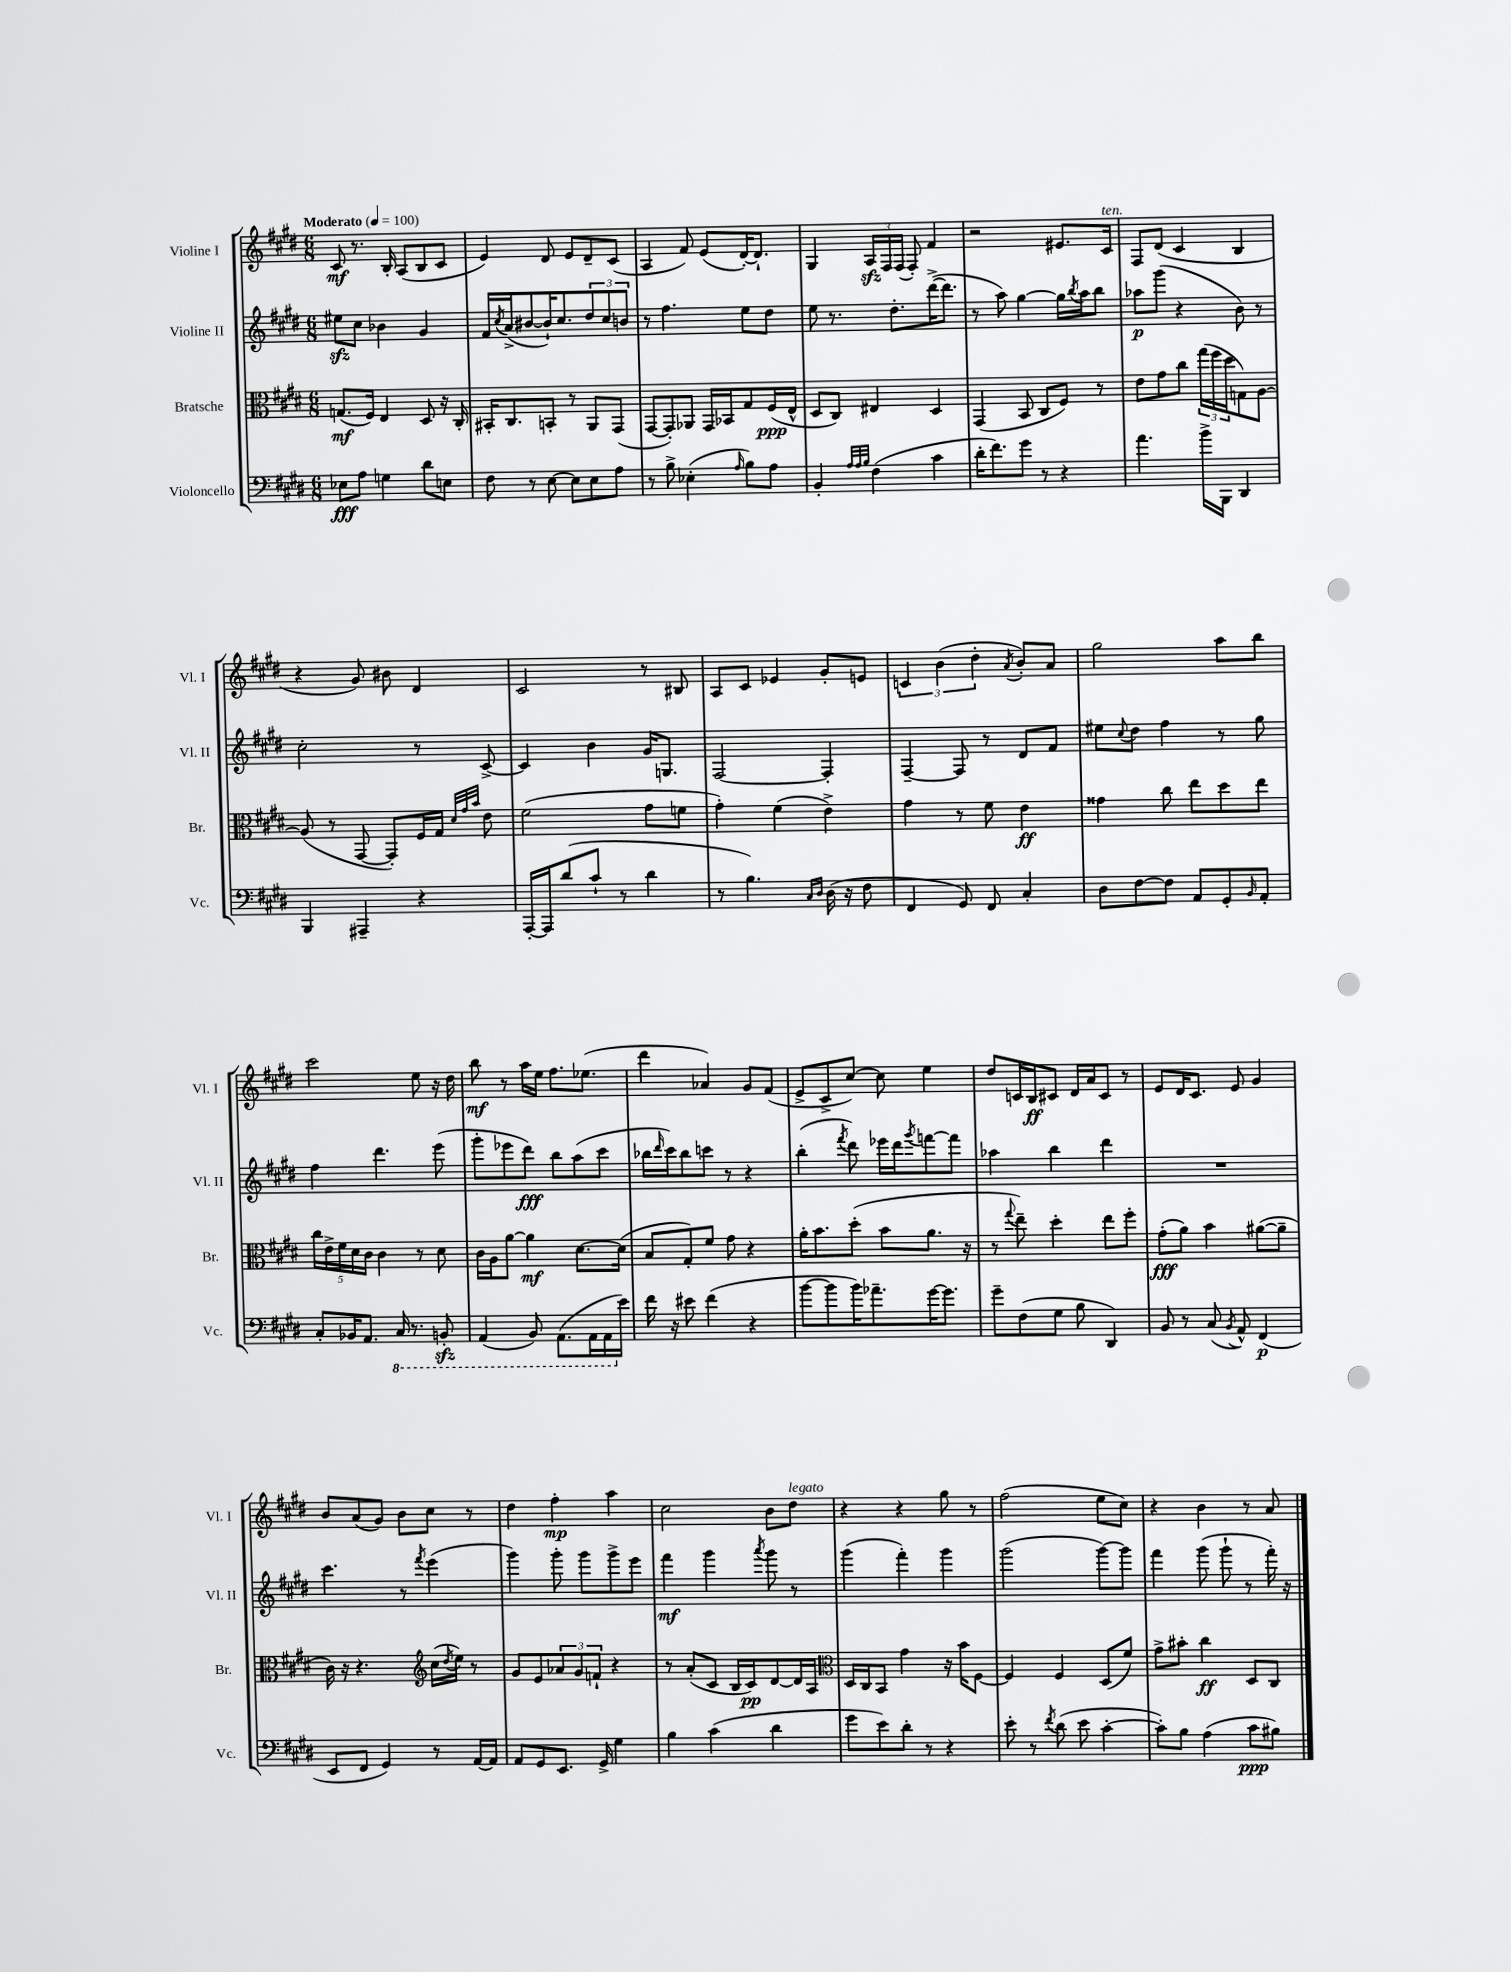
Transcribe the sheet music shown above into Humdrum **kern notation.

**kern	**dynam	**kern	**dynam	**kern	**dynam	**kern	**dynam
*part4	*part4	*part3	*part3	*part2	*part2	*part1	*part1
*staff4	*staff4	*staff3	*staff3	*staff2	*staff2	*staff1	*staff1
*I"Violoncello	*	*I"Bratsche	*	*I"Violine II	*	*I"Violine I	*
*I'Vc.	*	*I'Br.	*	*I'Vl. II	*	*I'Vl. I	*
*clefF4	*	*clefC3	*	*clefG2	*	*clefG2	*
*k[f#c#g#d#]	*	*k[f#c#g#d#]	*	*k[f#c#g#d#]	*	*k[f#c#g#d#]	*
*M6/8	*	*M6/8	*	*M6/8	*	*M6/8	*
*MM100	*	*MM100	*	*MM100	*	*MM100	*
=1	=1	=1	=1	=1	=1	=1	=1
!	!	!	!	!	!	!LO:TX:a:B:t=Moderato	!
8E-X\L	fff	(8.Gn/L	mf	8ee#Xzz\L	.	8c#/	mf
8A\J	.	.	.	8cc#\J	.	8.r	.
.	.	16F#/Jk)	.	.	.	.	.
4Gn\	.	4E/	.	4b-X\	.	.	.
.	.	.	.	.	.	16B'/	.
.	.	.	.	.	.	(8A/L	.
8d#\L	.	8D#/	.	4g#/	.	8B/	.
8En\J	.	16r	.	.	.	8c#/J	.
.	.	16C#'/	.	.	.	.	.
=2	=2	=2	=2	=2	=2	=2	=2
8F#\	.	16BB#X'/KL	.	16f#/LL	.	4e/)	.
.	.	.	.	8qcc#/	.	.	.
.	.	8.C#/	.	(16a^/J	.	.	.
8r	.	.	.	[8b#X/	.	.	.
[8E\	.	8BBn'/J	.	16b#`/K])	.	8d#/	.
.	.	.	.	8.cc#/	.	.	.
8E\L]	.	8r	.	.	.	8e/L	.
8E\	.	8AA/L	.	12dd#/	.	8d#~/	.
.	.	.	.	12cc#/	.	.	.
8A\J	.	(8GG#/J	.	.	.	(8c#/J	.
.	.	.	.	12bn/J	.	.	.
=3	=3	=3	=3	=3	=3	=3	=3
8r	.	[8GG#/L	.	8r	.	4A/	.
8B^\	.	8GG#'/])	.	4.ff#\	.	.	.
(4E-X'\	.	8AA-X/J	.	.	.	8f#/)	.
.	.	16GG#/LL	.	.	.	(8e/L	.
.	.	16BB-X/J	.	.	.	.	.
16qqA/	.	.	.	.	.	.	.
8B\L)	.	8G#/	.	8ee\L	.	[16d#'/K)	.
.	.	.	.	.	.	8.d#`/J]	.
8A\J	.	(16F#/L	ppp	8dd#\J	.	.	.
.	.	16E^^/JJ	.	.	.	.	.
=4	=4	=4	=4	=4	=4	=4	=4
4BB'/	.	8D#/L	.	8ee\	.	4G#/	.
.	.	8C#/J)	.	8.r	.	.	.
32qqA/LLL	.	.	.	.	.	.	.
32qqA/	.	.	.	.	.	.	.
32qqB/JJJ	.	.	.	.	.	.	.
(4F#\	.	4E#X/	.	.	.	24Azz/LL	.
.	.	.	.	.	.	24F#/	.
.	.	.	.	8.dd#'\L	.	.	.
.	.	.	.	.	.	(24F#/JJ	.
.	.	.	.	.	.	8F#'/)	.
4c#\	.	4D#/	.	([16ddd#^\K	.	4f#/	.
.	.	.	.	8.ddd#\J]	.	.	.
=5	=5	=5	=5	=5	=5	=5	=5
16d#'\KL	.	(4GG#/	.	8r	.	2r	.
8.f#\)	.	.	.	.	.	.	.
.	.	.	.	8aa\)	.	.	.
8g#\J	.	8BB/	.	[4gg#\	.	.	.
8r	.	8C#/L	.	.	.	.	.
4r	.	8F#/J)	.	16gg#\LL]	.	8.e#X/L	.
.	.	.	.	8qbb/	.	.	.
.	.	.	.	16aa\J	.	.	.
.	.	8r	.	8bb\J	.	.	.
!	!	!	!	!	!	!LO:TX:a:i:t=ten.	!
.	.	.	.	.	.	16c#/Jk	.
=6	=6	=6	=6	=6	=6	=6	=6
4.a\	.	8e\L	.	8aa-X\L	p	8F#/L	.
.	.	8g#\	.	(8ggg#\J	.	(8d#/J	.
.	.	8cc#\J	.	4r	.	4c#/	.
16b^\LL	.	(24gg#\LL	.	.	.	.	.
.	.	24ff#\	.	.	.	.	.
16BBB\JJ	.	.	.	.	.	.	.
.	.	24dd#\J	.	.	.	.	.
4DD#/	.	8Gn\)	.	8b\)	.	4B/	.
.	.	[8A\J	.	8r	.	.	.
!!LO:LB:g=z
=7	=7	=7	=7	=7	=7	=7	=7
4BBB/	.	(8A/]	.	2cc#'\	.	4r	.
.	.	8r	.	.	.	.	.
4AAA#X~/	.	[8GG#/	.	.	.	8g#/)	.
.	.	8GG#'/L])	.	.	.	8b#X\	.
4r	.	16F#/L	.	8r	.	4d#/	.
.	.	16G#/JJ	.	.	.	.	.
.	.	32qqd#/LLL	.	.	.	.	.
.	.	32qqg#/	.	.	.	.	.
.	.	32qqb/JJJ	.	.	.	.	.
.	.	8e\	.	[8c#^/	.	.	.
=8	=8	=8	=8	=8	=8	=8	=8
[16AAA'/LL	.	(2f#\	.	4c#/]	.	2c#/	.
16AAA/J]	.	.	.	.	.	.	.
(8d#/	.	.	.	.	.	.	.
8c#`/J	.	.	.	4b\	.	.	.
8r	.	.	.	.	.	.	.
4d#\	.	8g#\L	.	16g#/KL	.	8r	.
.	.	.	.	8.Gn/J	.	.	.
.	.	8fn\J	.	.	.	8B#X/	.
=9	=9	=9	=9	=9	=9	=9	=9
8r	.	4g#'\)	.	[2F#/	.	8A/L	.
4.B\)	.	.	.	.	.	8c#/J	.
.	.	(4f#\	.	.	.	4e-X/	.
16qqC#/LL	.	.	.	.	.	.	.
16qqD#/JJ	.	.	.	.	.	.	.
(16D#\	.	4e^\)	.	4F#'/]	.	8g#'/L	.
16r	.	.	.	.	.	.	.
8F#\	.	.	.	.	.	8en/J	.
=10	=10	=10	=10	=10	=10	=10	=10
4FF#/	.	4g#\	.	[4F#~/	.	6cn/	.
.	.	.	.	.	.	(6b\	.
8GG#/)	.	8r	.	8F#/]	.	.	.
.	.	.	.	.	.	6dd#'\	.
8FF#/	.	8f#\	.	8r	.	.	.
.	.	.	.	.	.	8qa/	.
4C#'/	.	4e\	ff	8d#/L	.	8b'/L)	.
.	.	.	.	8f#/J	.	8a/J	.
=11	=11	=11	=11	=11	=11	=11	=11
8D#\L	.	4g##X\	.	8ee#X\L	.	2gg#\	.
.	.	.	.	8qqcc#/	.	.	.
[8F#\	.	.	.	8dd#\J	.	.	.
8F#\J]	.	8cc#\	.	4ff#\	.	.	.
8AA/L	.	8ee\L	.	.	.	.	.
8GG#'/	.	8dd#\	.	8r	.	8aa\L	.
16qqBB/	.	.	.	.	.	.	.
8AA'/J	.	8ee\J	.	8gg#\	.	8bb\J	.
!!LO:LB:g=z
=12	=12	=12	=12	=12	=12	=12	=12
8C#'/L	.	20cc#\LL	.	4ff#\	.	2ccc#\	.
.	.	20e^\	.	.	.	.	.
.	.	20f#\	.	.	.	.	.
16BB-X/K	.	.	.	.	.	.	.
.	.	20d#\	.	.	.	.	.
8.AA/J	.	.	.	.	.	.	.
.	.	20c#\JJ	.	.	.	.	.
.	.	4c#\	.	4.ddd#\	.	.	.
*8ba	*	*	*	*	*	*	*
16CC#/	.	.	.	.	.	.	.
8.r	.	.	.	.	.	.	.
.	.	8r	.	.	.	8ee\	.
8BBBnzz'/	.	8d#\	.	(8eee\	.	16r	.
.	.	.	.	.	.	16dd#\	.
=13	=13	=13	=13	=13	=13	=13	=13
(4AAA/	.	16c#\LL	.	8ggg#'\L	.	8bb\	mf
.	.	16A\J	.	.	.	.	.
.	.	[8a\J	.	8eee-X\	.	8r	.
8BBB/)	.	4a\]	mf	8ddd#\J)	fff	16aa\LL	.
.	.	.	.	.	.	16ee\JJ	.
(8.AAA\L	.	.	.	8bb\L	.	8.ff#\L	.
.	.	[8.d#\L	.	(8aa\	.	.	.
16AAA\L	.	.	.	.	.	(8.ee-X\J	.
16AAA\	.	.	.	8ccc#\J	.	.	.
*X8ba	*	*	*	*	*	*	*
16e\JJ)	.	(16d#\Jk]	.	.	.	.	.
=14	=14	=14	=14	=14	=14	=14	=14
16f#\	.	8B/L	.	16bb-X\LL	.	4ddd#\	.
.	.	.	.	16qqddd#/	.	.	.
16r	.	.	.	16ccc#\J)	.	.	.
8e#X\	.	8G#'/)	.	8bb-\	.	.	.
(4f#\	.	8f#/J	.	8cccn\J	.	4a-X/)	.
.	.	8g#\	.	8r	.	.	.
4r	.	4r	.	4r	.	8g#/L	.
.	.	.	.	.	.	(8f#/J	.
=15	=15	=15	=15	=15	=15	=15	=15
[8b\L	.	16a'\KL	.	(4bb'\	.	8e^/L	.
.	.	8.b\	.	.	.	.	.
8b\]	.	.	.	.	.	8c#^/	.
.	.	.	.	8qfff#/	.	.	.
16b\K)	.	(8dd#'\J	.	8ddd#\)	.	[8cc#/J)	.
8.a-X~\	.	.	.	.	.	.	.
.	.	8b\L	.	16eee-X\LL	.	8cc#\]	.
.	.	.	.	16ddd#\J	.	.	.
.	.	.	.	8qggg#/	.	.	.
[16g#\K	.	8.a\J	.	[8fffn\	.	4ee\	.
8.g#\J]	.	.	.	.	.	.	.
.	.	.	.	8fff\J]	.	.	.
.	.	16r	.	.	.	.	.
=16	=16	=16	=16	=16	=16	=16	=16
8g#~\L	.	8r	.	4aa-X\	.	8dd#/L	.
.	.	8qqgg#/	.	.	.	.	.
(8F#\	.	8ee~\)	.	.	.	16cn/L	.
.	.	.	.	.	.	16B/J	ff
8G#\J	.	4dd#'\	.	4bb\	.	8c#X/J	.
8B\	.	.	.	.	.	16d#/LL	.
.	.	.	.	.	.	16a/J	.
4DD#/)	.	8ee\L	.	4ddd#\	.	8c#/J	.
.	.	8ff#'\J	.	.	.	8r	.
=17	=17	=17	=17	=17	=17	=17	=17
8BB/	.	(8g#'\L	fff	2.r	.	8e/L	.
8r	.	8a\J)	.	.	.	16d#/K	.
.	.	.	.	.	.	8.c#/J	.
(8C#/	.	4b\	.	.	.	.	.
8qBB/	.	.	.	.	.	.	.
8AA^^/)	.	.	.	.	.	8e/	.
(4FF#/	p	([8a#X\L	.	.	.	4g#/	.
.	.	8a#~\J]	.	.	.	.	.
!!LO:LB:g=z
=18	=18	=18	=18	=18	=18	=18	=18
8EE/L	.	16c#\)	.	4.ccc#\	.	8b/L	.
.	.	16r	.	.	.	.	.
8FF#/J	.	4.r	.	.	.	(8a/	.
4GG#/)	.	.	.	.	.	8g#/J)	.
.	.	.	.	8r	.	8b\L	.
*	*	*clefG2	*	*	*	*	*
.	.	.	.	8qfff#/	.	.	.
8r	.	(16cc#\LL	.	(4eee\	.	8cc#\J	.
.	.	8qdd#/	.	.	.	.	.
.	.	16ee\JJ)	.	.	.	.	.
[16AA/LL	.	8r	.	.	.	8r	.
16AA/JJ]	.	.	.	.	.	.	.
=19	=19	=19	=19	=19	=19	=19	=19
8AA/L	.	8g#/L	.	4ggg#\)	.	4dd#\	.
8GG#/	.	8e/	.	.	.	.	.
8.EE/J	.	12a-X/	.	8ggg#'\	.	4ff#'\	mp
.	.	12g#/	.	.	.	.	.
.	.	.	.	8ggg#\L	.	.	.
.	.	12fn`/J	.	.	.	.	.
16GG#^/	.	.	.	.	.	.	.
4G#\	.	4r	.	8ggg#^\	.	4aa\	.
.	.	.	.	8eee\J	.	.	.
=20	=20	=20	=20	=20	=20	=20	=20
4B\	.	8r	.	4fff#\	mf	2cc#\	.
.	.	(8a'/L	.	.	.	.	.
(4c#\	.	8c#/J	.	4ggg#\	.	.	.
.	.	16B/LL	.	.	.	.	.
.	.	16c#/J)	pp	.	.	.	.
.	.	.	.	8qaaa/	.	.	.
4d#\	.	[8d#/	.	8ggg#\	.	8b\L	.
!	!	!	!	!	!	!LO:TX:a:i:t=legato	!
.	.	16d#/L]	.	8r	.	8dd#\J	.
.	.	16A/JJ	.	.	.	.	.
=21	=21	=21	=21	=21	=21	=21	=21
*	*	*clefC3	*	*	*	*	*
8g#\L	.	16D#/LL	.	(4ggg#\	.	4r	.
.	.	16C#/J	.	.	.	.	.
8e\)	.	8BB/J	.	.	.	.	.
8d#'\J	.	4g#\	.	4fff#'\)	.	4r	.
8r	.	.	.	.	.	.	.
4r	.	16r	.	4ggg#\	.	8gg#\	.
.	.	16b\KL	.	.	.	.	.
.	.	[8F#\J	.	.	.	8r	.
=22	=22	=22	=22	=22	=22	=22	=22
8e'\	.	4F#/]	.	(2ggg#\	.	(2ff#\	.
8r	.	.	.	.	.	.	.
8qf#/	.	.	.	.	.	.	.
(8d#\	.	4F#/	.	.	.	.	.
8e\	.	.	.	.	.	.	.
[4c#'\	.	(8D#/L	.	[8ggg#\L)	.	8ee\L	.
.	.	8f#/J)	.	8ggg#\J]	.	8cc#\J)	.
=23	=23	=23	=23	=23	=23	=23	=23
8c#'\L])	.	8g#^\L	.	4fff#\	.	4r	.
8B\J	.	8b#X'\J	.	.	.	.	.
(4A\	.	4cc#\	ff	(8ggg#\	.	4b\	.
.	.	.	.	8ggg#`\	.	.	.
8c#\L	ppp	8D#/L	.	8r	.	8r	.
8B#X\J)	.	8C#/J	.	16fff#'\)	.	8a/	.
.	.	.	.	16r	.	.	.
==	==	==	==	==	==	==	==
*-	*-	*-	*-	*-	*-	*-	*-
